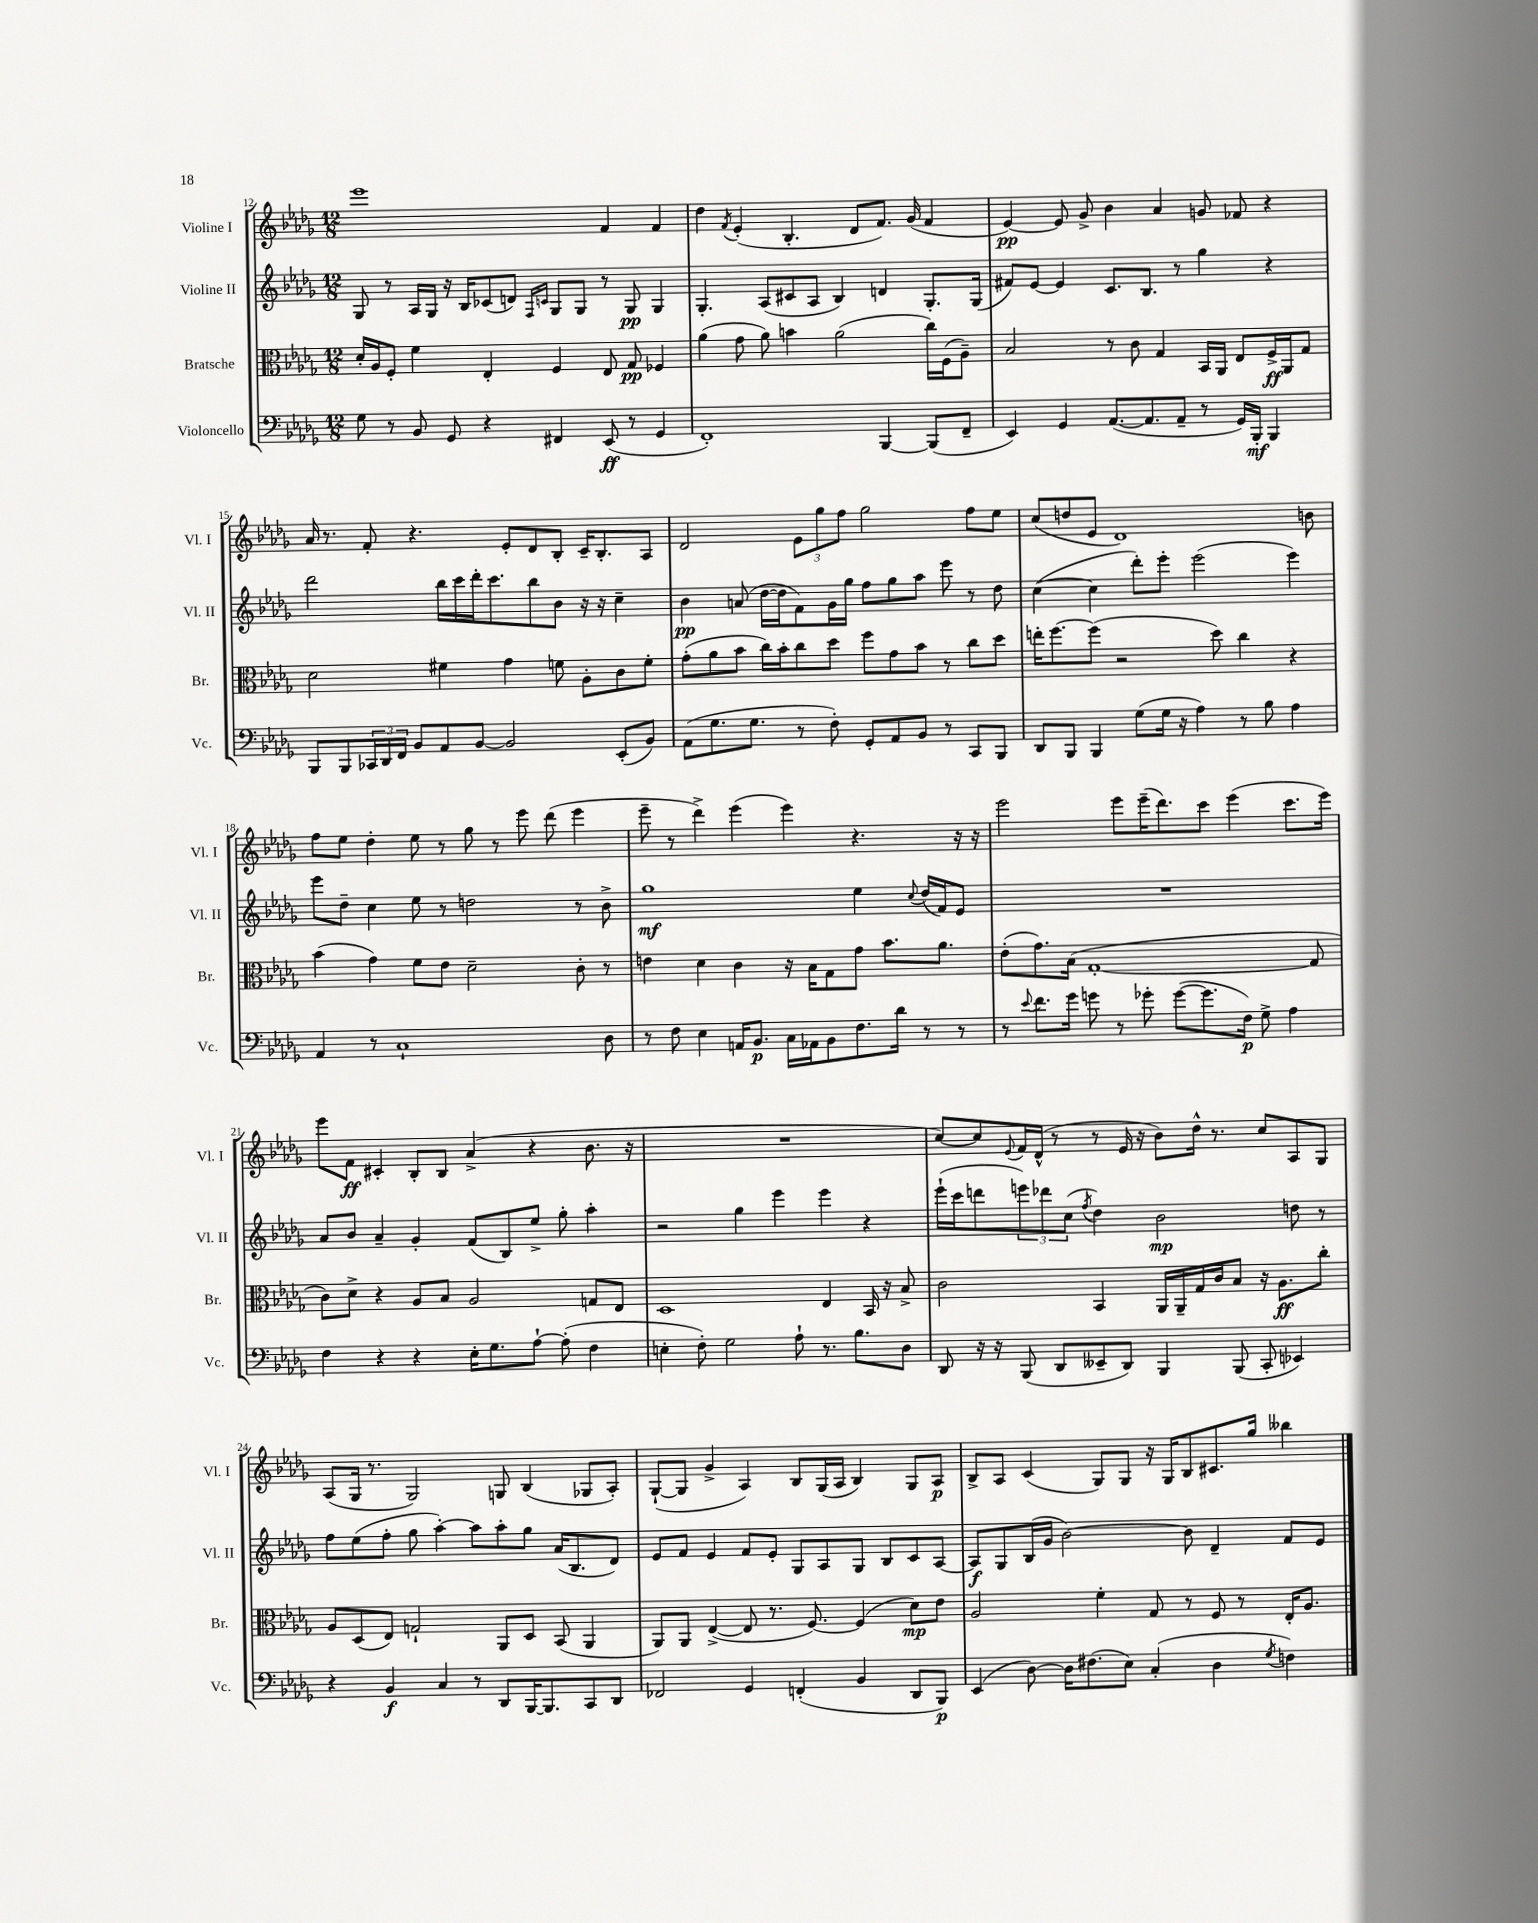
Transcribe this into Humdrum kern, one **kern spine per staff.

**kern	**kern	**kern	**kern
*staff4	*staff3	*staff2	*staff1
*clefF4	*clefC3	*clefG2	*clefG2
*k[b-e-a-d-g-]	*k[b-e-a-d-g-]	*k[b-e-a-d-g-]	*k[b-e-a-d-g-]
*M12/8	*M12/8	*M12/8	*M12/8
8G-\	16d-'/LL	8G-/	1eee-
.	16A-/J	.	.
8r	8F'/J	8r	.
8BB-/	4f\	16A-/LL	.
.	.	16G-/JJ	.
8GG-/	.	16r	.
.	.	16B-/LK	.
4r	4E-'/	(8c-/	.
.	.	8d/J)	.
.	.	16qqF/LL	.
.	.	16qqc/JJ	.
4FF#/	4F/	8G-/L	.
.	.	8G-/J	.
(8EE-/	8E-/	8r	4f/
8r	8G-/	8G-/	.
4GG-/	4F-/	4G-/	4f/
=	=	=	=
1FF')	(4a-\	4.G-'/	4dd-\
.	.	.	8qf/
.	8g-\	.	(4e-'/
.	8a-\)	(8A-/L	.
.	4b\	8c#/	4.B-'/
.	.	8A-/J	.
.	(2a-\	4B-/)	.
.	.	.	8d-/L
[4BBB-/	.	4d/	8.f/J)
.	.	.	(16g-/
(8BBB-/]L	16cc\LL)	8.G-'/L	4f/
.	(16F\J	.	.
8FF~/J	8A-~\J)	.	.
.	.	(16G-/Jk	.
=	=	=	=
4EE-/)	2B-/	8f#/L)	[4e-/)
.	.	[8e-/J	.
4GG-/	.	4e-/]	8e-/]
.	.	.	8g-^/
([8.AA-/L	8r	8.c/L	4b-\
.	8c\	.	.
8.AA-/]	.	8.B-/J	.
.	4G-/	.	4a-/
8AA-~/J	.	8r	.
8r	16BB-/LL	4gg-\	8g/
.	16AA-/JJ	.	.
16GG-/LL)	8E-/L	.	8f-/
16BBB-'/JJ	.	.	.
4BBB-/	16F^/L	4r	4r
.	16AA-/J	.	.
.	8G-/J	.	.
=	=	=	=
8BBB-/L	2d-\	2ddd-\	16a-/
.	.	.	8.r
8BBB-/	.	.	.
24CC-/L	.	.	8f'/
24DD-/	.	.	.
24FF/JJ	.	.	.
8BB-/L	.	.	4.r
8AA-/	4f#\	16bb-\LL	.
.	.	16ccc\	.
[8BB-/J	.	16ddd-'\J	.
.	.	8.ccc\	.
2BB-/]	4g-\	.	8e-'/L
.	.	8bb-\	8d-/
.	8f\	8b-\J	8B-'/J
.	8A-'\L	16r	16c~/LK
.	.	16r	8.B-'/
(8EE-'/L	8c\	4cc~\	.
8BB-/J)	8f'\J	.	8A-/J
=	=	=	=
(8AA-\L	(8g-'\L	4b-\	2d-/
8.G-\	8a-\	.	.
.	8b-\J	(8a/	.
8.G-\J	.	.	.
.	16cc\LL)	[16dd-\LL	.
.	16b-'\J	16dd-\]J	.
8r	8cc\	8f\)	12e-\L
.	.	.	12gg-\
8F'\)	8dd-\J	16g-\L	.
.	.	.	12ff\J
.	.	16gg-\JJ	.
8GG-'/L	8ff\L	8ff\L	2gg-\
8AA-/	8g-\	8gg-\	.
8BB-/J	8b-\J	8aa-\J	.
8r	8r	8eee-\	.
8CC/L	8cc\L	8r	8ff\L
8BBB-/J	8dd-\J	8dd-\	8ee-\J
=	=	=	=
8DD-/L	16ee'\LK	([4cc\	(8cc/L
.	[8.ff\	.	.
8BBB-/J	.	.	8dd/
4BBB-/	(8ff\]J	4cc\]	8e-/J
.	2r	.	1d-)
(8G-\L	.	8ddd-'\L)	.
16G-\Jk	.	8eee-'\J	.
16r	.	.	.
4A-\)	.	(2eee-\	.
.	8dd-\)	.	.
8r	4cc\	.	.
8B-\	.	.	.
4A-\	4r	4eee-\)	.
.	.	.	8b\
=	=	=	=
4AA-/	(4b-\	8eee-\L	8ff\L
.	.	8dd-~\J	8ee-\J
8r	4g-\)	4cc\	4dd-'\
1C`	.	.	.
.	8f\L	8ee-\	8ee-\
.	8e-\J	8r	8r
.	2d-~\	2dd\	8gg-\
.	.	.	8r
.	.	.	8eee-\
.	.	.	(8ddd-\
.	8c'\	8r	4eee-\
8D-\	8r	8b-^\	.
=	=	=	=
8r	4e\	1gg-	8eee-~\
8F\	.	.	8r
4E-\	4d-\	.	4ddd-^\)
16AA/LK	4c\	.	(4eee-\
8.BB-/J	.	.	.
16C\LL	16r	.	4eee-\)
16AA-\J	16B-\LK	.	.
8BB-\	8G-\	.	.
8.F\	8g-\J	4ee-\	4.r
.	8.b-\L	.	.
16d-\Jk	.	.	.
.	.	8qqcc/	.
8r	.	(16dd-/LL	.
.	8.a-\J	16f/J)	.
8r	.	8e-/J	16r
.	.	.	16r
=	=	=	=
8r	(8e-'\L	1.r	2eee-\
8qqe-/	.	.	.
8.f\L	8.g-\)	.	.
16g-\Jk	(16B-\Jk	.	.
8g\	[1G-'	.	.
8r	.	.	8eee-\L
8g-'\	.	.	(16eee-~\K
.	.	.	8.ddd-\)
([8g-\L	.	.	.
8.g-\]	.	.	8ccc\J
.	.	.	(4eee-\
16F\Jk)	.	.	.
8G-^\	.	.	.
4A-\	.	.	8.ccc\L
.	8G-/]	.	.
.	.	.	16eee-\Jk)
=	=	=	=
4F\	8c\L)	8a-/L	8eee-\L
.	8d-^\J	8b-/J	8f\J
4r	4r	4a-~/	4c#'/
4r	8A-/L	4g-'/	8B-'/L
.	8B-/J	.	8B-/J
16E-'\LK	2A-/	(8f/L	(4a-^/
8.G-\	.	.	.
.	.	8B-/)	.
[8A-`\J	.	8ee-^/J	4r
(8A-'\]	.	8gg-'\	.
4F\	8G/L	4aa-'\	8.b-\
.	8E-/J	.	.
.	.	.	16r
=	=	=	=
4E'\	1D-	2r	1.r
8F'\)	.	.	.
2G-\	.	.	.
.	.	4gg-\	.
.	.	4eee-\	.
8A-`\	.	.	.
8.r	4E-/	4eee-\	.
8.B-\L	.	.	.
.	16BB-/	4r	.
.	16r	.	.
8D-\J	8B-^/	.	.
=	=	=	=
8DD-/	2c\	(16eee-`\LL	[8cc/L)
.	.	16ccc\J	.
16r	.	8ddd\	8cc/]
16r	.	.	.
.	.	.	8qqe-/
(8BBB-/	.	12eee\)	16f/L
.	.	.	(16d-^^/JJ
.	.	12ddd-\	.
8DD-/L	.	.	8r
.	.	(12cc\J	.
.	.	8qff/	.
8EE--~/	4BB-/	4dd-\)	8r
8DD-/J)	.	.	16e-/
.	.	.	16r
4BBB-/	16AA-/LL	2b-\	8b-\L)
.	16AA-~/	.	.
.	16G-/	.	16dd-^^\Jk
.	16c/J	.	8.r
(8BBB-/	8B-/J	.	.
8CC'/	16r	.	8cc/L
.	8.A-\L	.	.
4EE-/)	.	8dd\	8A-/
.	8cc'\J	8r	8G-/J
=	=	=	=
4r	8A-/L	8ff\L	(8A-/L
.	(8D-/	(8ee-\	16G-/Jk
.	.	.	8.r
4BB-/	8E-/J)	8ff'\J	.
.	2G`/	8gg-\	2G-/)
4C/	.	[4aa-'\)	.
8r	.	8aa-\]L	.
8DD-/L	8AA-/L	8aa-'\	8G/
[16BBB-/K	8D-/J	8gg-\J	(4B-/
8.BBB-/]	.	.	.
.	(8BB-/	(16a-/LK	.
.	.	8.B-/	.
8CC/	4AA-/	.	8G-/L
8DD-/J	.	8d-/J)	8A-'/J)
=	=	=	=
2FF-/	8AA-/L)	8e-/L	([8G-`/L
.	8AA-/J	8f/J	8G-/]J
.	([4E-^/	4e-/	4g-^/
4GG-/	8E-/]	8f/L	4A-/)
.	8.r	8e-'/J	.
(4FF'/	.	8G-/L	8B-/L
.	[8.F/)	.	.
.	.	8A-/	(16G-/L
.	.	.	16A-/JJ
4BB-/	(4F/]	8G-/J	4B-/)
.	.	8B-/L	.
8DD-/L	8d-\L)	8c/	8G-/L
8BBB-/J)	8e-\J	[8A-/J	8A-/J
=	=	=	=
(4EE-/	2A-/	8A-/]L	8B-^/L
.	.	8G-/	8A-/J
[8D-\)	.	(16B-/L	(4c/
.	.	16g-/JJ	.
16D-\]LK	.	[2b-\)	.
(8.F#\	.	.	.
.	4f'\	.	8G-/L)
8E-\J)	.	.	8G-/J
(4C'/	8G-/	.	16r
.	.	.	16G-/LK
.	8r	8b-\]	8B-/
4D-\	8F/	4d-~/	8.c#/
.	8r	.	.
.	.	.	16gg-/Jk
8qG-/	.	.	.
4F\)	16E-'/LK	8f/L	4bb--\
.	8.A-/J	.	.
.	.	8e-/J	.
==	==	==	==
*-	*-	*-	*-
